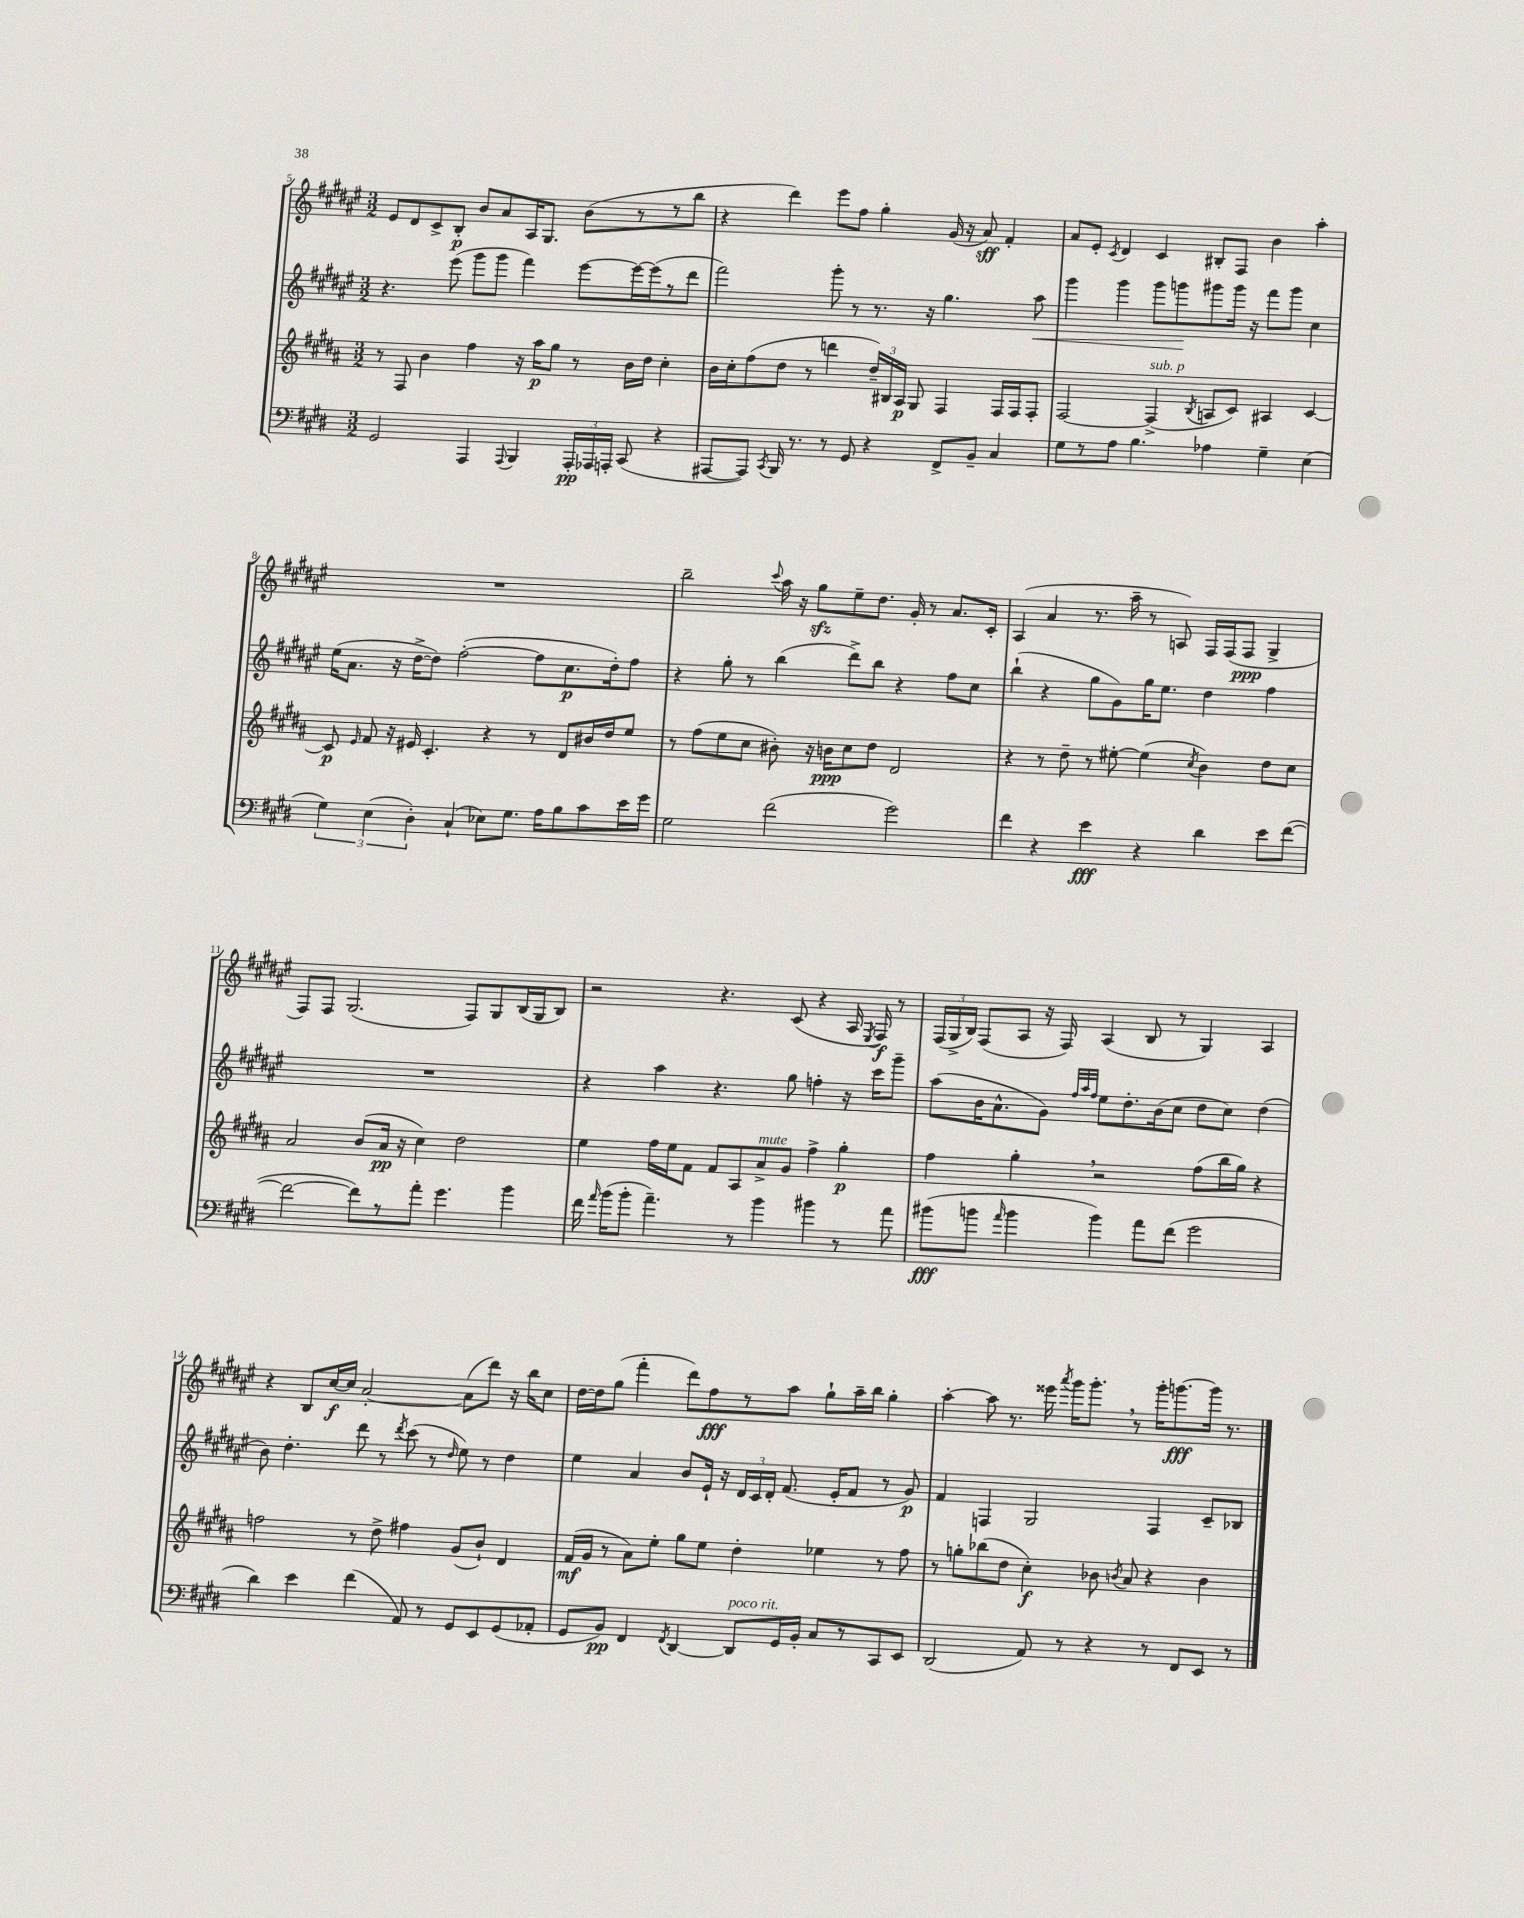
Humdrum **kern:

**kern	**dynam	**kern	**dynam	**kern	**dynam	**kern	**dynam
*part4	*part4	*part3	*part3	*part2	*part2	*part1	*part1
*staff4	*staff4	*staff3	*staff3	*staff2	*staff2	*staff1	*staff1
*clefF4	*	*clefG2	*	*clefG2	*	*clefG2	*
*k[f#c#g#d#]	*	*k[f#c#g#d#a#]	*	*k[f#c#g#d#a#e#]	*	*k[f#c#g#d#a#e#]	*
*M3/2	*	*M3/2	*	*M3/2	*	*M3/2	*
=5	=5	=5	=5	=5	=5	=5	=5
2GG#/	.	8r	.	4.r	.	8e#/L	.
.	.	8F#/	.	.	.	8d#/	.
.	.	4b\	.	.	.	8c#^/	.
.	.	.	.	(8eee#\	.	8B'/J	p
4AAA/	.	4ff#\	.	8ggg#\L	.	8b/L	.
.	.	.	.	8ggg#\J	.	8a#/	.
8qqAAA/	.	.	.	.	.	.	.
4BBB/	.	16r	.	4fff#\)	.	16A#/K	.
.	.	16aa#\KL	p	.	.	8.G#/J	.
.	.	8gg#\J	.	.	.	.	.
24AAA'/LL	pp	8r	.	[8eee#\L	.	(8b\L	.
24AAA-X/	.	.	.	.	.	.	.
24AAAn'/JJ	.	.	.	.	.	.	.
(8CC#/	.	16b\LL	.	16eee#\L_	.	8r	.
.	.	16dd#\JJ	.	(16eee#\J]	.	.	.
4r	.	4cc#'\	.	8r	.	8r	.
.	.	.	.	8ddd#\J	.	8bb\J	.
=6	=6	=6	=6	=6	=6	=6	=6
[8AAA#X/L	.	16b\LL	.	2fff#\)	.	4r	.
.	.	16cc#'\J	.	.	.	.	.
8AAA#/J])	.	(8ff#\	.	.	.	.	.
8qCC#/	.	.	.	.	.	.	.
16BBB/	.	8dd#\J	.	.	.	4ddd#\)	.
8.r	.	.	.	.	.	.	.
.	.	8r	.	.	.	.	.
8r	.	4dddn\	.	8ggg#'\	.	8eee#\L	.
8GG#/	.	.	.	8r	.	8ff#\J	.
4r	.	24dd#~/LL)	.	8.r	.	4gg#'\	.
.	.	24B#X/	.	.	.	.	.
.	.	24A#/JJ	p	.	.	.	.
.	.	8G#/	.	.	.	.	.
.	.	.	.	16r	.	.	.
8FF#^/L	.	4F#/	.	4.gg#\	.	(16g#/	.
.	.	.	.	.	.	16r	.
8BB~/J	.	.	.	.	.	8a#/)	sff
4C#/	.	16F#/LL	.	.	.	4f#'/	.
.	.	16F#/J	.	.	.	.	.
!	!	!	!	!	!LO:HP:b	!	!
.	.	8F#'/J	.	8aa#\	<	.	.
=7	=7	=7	=7	=7	=7	=7	=7
8G#\L	.	[2F#/	.	4ggg#\	.	8a#/L	.
8r	.	.	.	.	.	8e#'/J	.
.	.	.	.	.	.	8qc#/	.
8A\J	.	.	.	4ggg#\	.	4d#/	.
4.B\	.	.	.	.	.	.	.
!	!	!LO:TX:a:i:t=sub. p	!	!	!	!	!
.	.	(4F#^/]	.	8ggg#\L	.	4c#/	.
.	.	.	.	8gggn\	.	.	.
.	.	8qB/	.	.	.	.	.
4A-X\	.	8An/L	.	8ggg#X\	[	8B#X'/L	.
.	.	8c#/J)	.	16ggg#\Jk	.	8F#/J	.
.	.	.	.	16r	.	.	.
4G#~\	.	4A#X/	.	8fff#\L	.	4b\	.
.	.	.	.	8ggg#\J	.	.	.
(4E\	.	[4c#/	.	4cc#\	.	4aa#'\	.
!!LO:LB:g=z
=8	=8	=8	=8	=8	=8	=8	=8
6G#\)	.	8c#/]	p	(16ee#\KL	.	1.r	.
.	.	.	.	8.a#\J	.	.	.
.	.	16qqe/	.	.	.	.	.
.	.	8f#/	.	.	.	.	.
(6E\	.	.	.	.	.	.	.
.	.	16r	.	16r	.	.	.
.	.	16e#X/	.	[16dd#^\KL	.	.	.
6D#'\)	.	.	.	.	.	.	.
.	.	4.c#'/	.	8dd#\J])	.	.	.
(4C#`/	.	.	.	([2ff#'\	.	.	.
8E-X\L)	.	4r	.	.	.	.	.
8.G#\J	.	.	.	.	.	.	.
.	.	8r	.	8ff#\L]	.	.	.
16A\KL	.	.	.	.	.	.	.
8B\	.	8d#/L	.	8.cc#\	p	.	.
8c#\	.	16b#X/L	.	.	.	.	.
.	.	16dd#/J	.	16dd#'\k)	.	.	.
16e\L	.	8ee/J	.	8ff#\J	.	.	.
16g#\JJ	.	.	.	.	.	.	.
=9	=9	=9	=9	=9	=9	=9	=9
2G#\	.	8r	.	4r	.	2bb~\	.
.	.	(8ff#\L	.	.	.	.	.
.	.	8ee\	.	8gg#'\	.	.	.
.	.	8cc#\J	.	8r	.	.	.
.	.	.	.	.	.	8qqccc#/	.
(2f#\	.	8b#X'\)	.	(4bb\	.	16aa#\	.
.	.	.	.	.	.	16r	.
.	.	16r	.	.	.	8gg#zz\L	.
.	.	16bn\KL	ppp	.	.	.	.
.	.	8cc#\	.	8ddd#^\L)	.	8ee#~\	.
.	.	8dd#\J	.	8bb\J	.	8.dd#\J	.
2g#\)	.	2d#/	.	4r	.	.	.
.	.	.	.	.	.	16g#'/	.
.	.	.	.	.	.	8r	.
.	.	.	.	8ff#\L	.	8.a#/L	.
.	.	.	.	8cc#\J	.	.	.
.	.	.	.	.	.	16c#'/Jk	.
=10	=10	=10	=10	=10	=10	=10	=10
4f#\	.	4r	.	(4bb`\	.	(4A#/	.
4r	.	8r	.	4r	.	4a#/	.
.	.	8dd#~\	.	.	.	.	.
4e\	fff	8r	.	8gg#\L	.	8.r	.
.	.	[8ee#X'\	.	8g#\)	.	.	.
.	.	.	.	.	.	16aa#~\	.
4r	.	(4ee#\]	.	16gg#\K	.	8r	.
.	.	.	.	8.ee#\J	.	.	.
.	.	.	.	.	.	8An/)	.
.	.	8qcc#/	.	.	.	.	.
4d#\	.	4b\)	.	4dd#\	.	16F#/LL	.
.	.	.	.	.	.	(16F#/J	.
.	.	.	.	.	.	8F#/J	ppp
8e\L	.	8dd#\L	.	4ff#\	.	4G#^/	.
([8f#\J	.	8cc#\J	.	.	.	.	.
!!LO:LB:g=z
=11	=11	=11	=11	=11	=11	=11	=11
2f#\_	.	2a#/	.	1.r	.	8F#/L)	.
.	.	.	.	.	.	8F#/J	.
.	.	.	.	.	.	(2.G#/	.
8f#\L])	.	(8b/L	.	.	.	.	.
8r	.	16a#/Jk	pp	.	.	.	.
.	.	16r	.	.	.	.	.
8a'\J	.	4cc#\)	.	.	.	.	.
4.g#\	.	.	.	.	.	.	.
.	.	2dd#\	.	.	.	8F#/L)	.
.	.	.	.	.	.	8G#/	.
4b\	.	.	.	.	.	(16B/L	.
.	.	.	.	.	.	16G#/J	.
.	.	.	.	.	.	8B/J)	.
=12	=12	=12	=12	=12	=12	=12	=12
16f#\	.	4ee\	.	4r	.	2r	.
16qqa/	.	.	.	.	.	.	.
(16b\KL	.	.	.	.	.	.	.
8b'\J	.	.	.	.	.	.	.
4.a~\)	.	16ff#\LL	.	4aa#\	.	.	.
.	.	16ee\J	.	.	.	.	.
.	.	8f#\J	.	.	.	.	.
.	.	8f#/L	.	4.r	.	4.r	.
8r	.	8A#/	.	.	.	.	.
!	!	!LO:TX:a:i:t=mute	!	!	!	!	!
4b\	.	8a#^/	.	.	.	.	.
.	.	8g#/J	.	8gg#\	.	(8c#/	.
4b#X\	.	4ff#^\	.	4ffn'\	.	4r	.
8r	.	4gg#'\	p	16r	.	16A#/	.
.	.	.	.	.	.	8qE#/	.
.	.	.	.	16ccc#\KL	.	16F#/)	f
8a\	.	.	.	8ggg#~\J	.	8r	.
=13	=13	=13	=13	=13	=13	=13	=13
(8b#X\L	fff	4ff#\	.	(8aa#\L	.	(24F#/LL	.
.	.	.	.	.	.	24G#^/	.
.	.	.	.	.	.	24B/JJ)	.
8bn\J	.	.	.	16b\K	.	(8F#/L	.
.	.	.	.	8.a#^^\	.	.	.
16qqa/	.	.	.	.	.	.	.
4b\	.	4gg#',\	.	.	.	8A#/J	.
.	.	.	.	8g#\J)	.	16r	.
.	.	.	.	.	.	16F#/)	.
.	.	.	.	32qqff#/LLL	.	.	.
.	.	.	.	32qqaa#/	.	.	.
.	.	.	.	32qqff#/JJJ	.	.	.
4b\)	.	2r	.	8ee#\L	.	(4A#/	.
.	.	.	.	8.dd#'\	.	.	.
8a\L	.	.	.	.	.	8B/	.
.	.	.	.	(16b\k	.	.	.
(8f#\J	.	.	.	8cc#\J	.	8r	.
2g#\	.	(8ff#\L	.	8dd#\L	.	4G#/)	.
.	.	16bb\L	.	8cc#\J)	.	.	.
.	.	16gg#\JJ)	.	.	.	.	.
.	.	4r	.	(4dd#\	.	4A#/	.
!!LO:LB:g=z
=14	=14	=14	=14	=14	=14	=14	=14
4d#\)	.	2ffn\	.	8b\)	.	4r	.
.	.	.	.	4.dd#'\	.	.	.
4e\	.	.	.	.	.	8B/L	.
.	.	.	.	.	.	[16cc#/L	f
.	.	.	.	.	.	16cc#/JJ]	.
(4f#\	.	8r	.	8ddd#\	.	[2a#'/	.
.	.	8dd#^\	.	8r	.	.	.
.	.	.	.	8qddd#/	.	.	.
8AA/)	.	4ff#X\	.	(8ccc#\	.	.	.
8r	.	.	.	8r	.	.	.
.	.	.	.	16qqdd#/	.	.	.
8GG#/L	.	(8g#/L	.	8ee#\)	.	(8a#\L]	.
8EE/	.	8b`/J)	.	8r	.	8ddd#\J)	.
(8GG#/	.	4d#/	.	4dd#\	.	16r	.
.	.	.	.	.	.	16bb\KL	.
8AA-X'/J	.	.	.	.	.	8cc#\J	.
=15	=15	=15	=15	=15	=15	=15	=15
8GG#/L	.	(16f#/LL	mf	4ee#\	.	[16dd#\LL	.
.	.	16g#/JJ	.	.	.	16dd#\J]	.
8BB/J)	pp	8r	.	.	.	(8gg#\J	.
4FF#/	.	8a#\L)	.	4a#/	.	4fff#'\	.
.	.	8ee'\J	.	.	.	.	.
8qFF#/	.	.	.	.	.	.	.
[4DD#/	.	8gg#\L	.	8b/L	.	8ddd#\L)	.
.	.	8ee\J	.	16e#`/Jk	.	8ff#\	fff
.	.	.	.	16r	.	.	.
!LO:TX:a:i:t=poco rit.	!	!	!	!	!	!	!
8DD#/L]	.	4dd#'\	.	24d#/LL	.	8r	.
.	.	.	.	24c#/	.	.	.
.	.	.	.	24d#'/JJ	.	.	.
16GG#/L	.	.	.	(8.f#/	.	8aa#\J	.
16BB'/JJ	.	.	.	.	.	.	.
8C#/L	.	4ee-X\	.	.	.	8gg#`\L	.
.	.	.	.	16e#'/KL	.	.	.
8r	.	.	.	8f#/J	.	16aa#~\L	.
.	.	.	.	.	.	16bb\JJ	.
8CC#/	.	8r	.	8r	.	4gg#'\	.
8EE/J	.	8ff#\	.	8g#/)	p	.	.
=16	=16	=16	=16	=16	=16	=16	=16
(2DD#/	.	8r	.	4f#/	.	[4aa#'\	.
.	.	8ggn'\L	.	.	.	.	.
.	.	(8bb-X\	.	4Fn/	.	8aa#\]	.
.	.	8dd#\J	.	.	.	8.r	.
8AA/)	.	4cc#'\)	f	2G#/	.	.	.
.	.	.	.	.	.	16eee##X\	.
.	.	.	.	.	.	8qaaa#/	.
8r	.	.	.	.	.	16ggg#\KL	.
.	.	.	.	.	.	8.ggg#',\J	.
4r	.	8b-X\	.	.	.	.	.
.	.	8qbn/	.	.	.	.	.
.	.	8a#/	.	.	.	8r	.
8r	.	4r	.	4F/	.	16ggg#'\KL	.
.	.	.	.	.	.	[8.gggn\	fff
8FF#/L	.	.	.	.	.	.	.
8EE/J	.	4b\	.	8c#~/L	.	16ggg\Jk]	.
.	.	.	.	.	.	8.r	.
8r	.	.	.	8B-X/J	.	.	.
==	==	==	==	==	==	==	==
*-	*-	*-	*-	*-	*-	*-	*-
